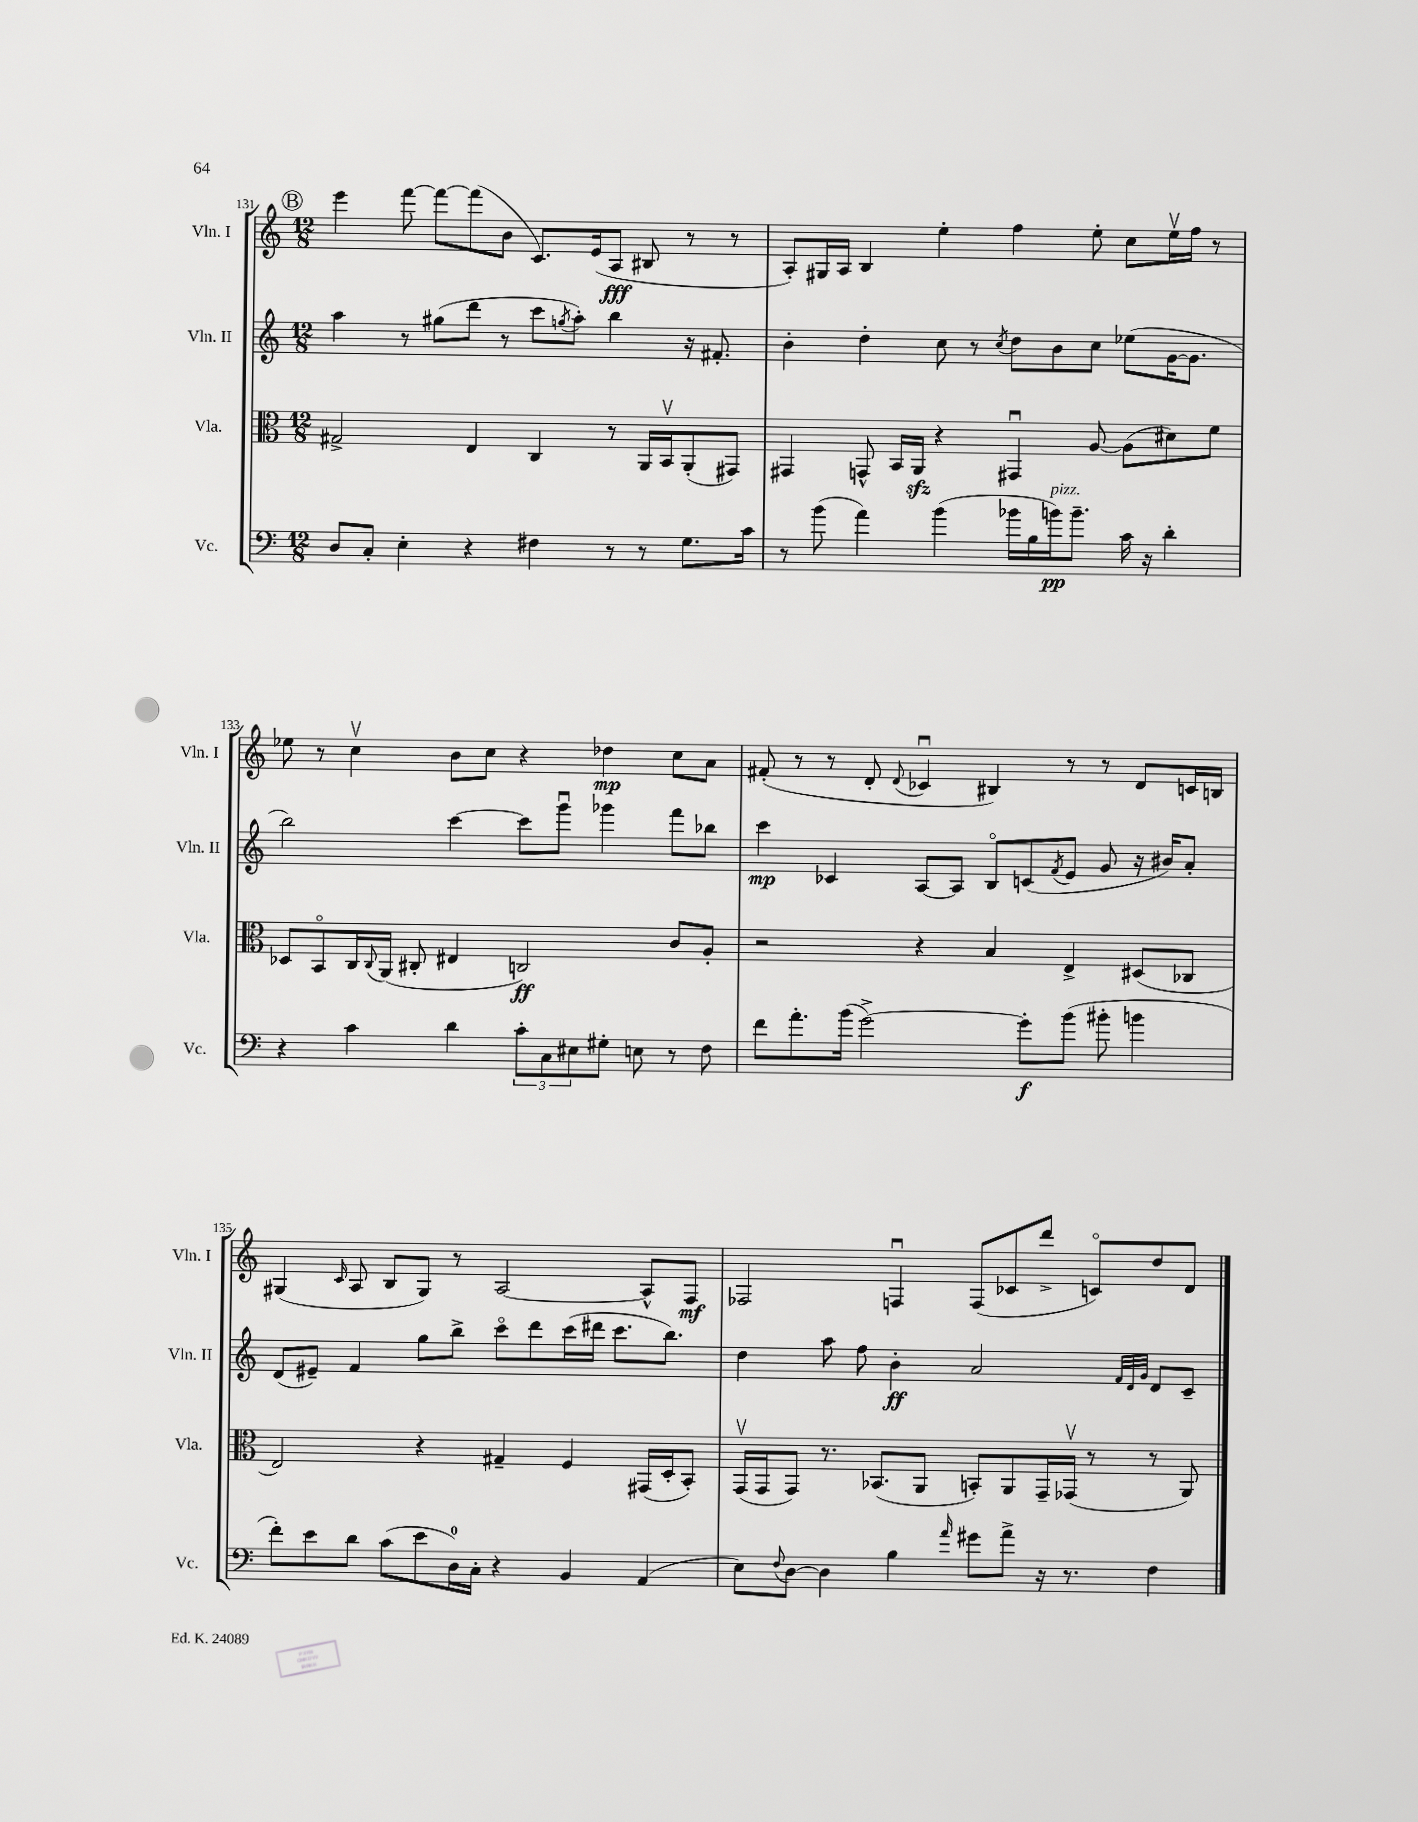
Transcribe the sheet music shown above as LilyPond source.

<<
\new StaffGroup <<
\new Staff = "s0" \with { instrumentName = "Vln. I" shortInstrumentName = "Vln. I" } {
    \clef treble \key c \major \numericTimeSignature \time 12/8
    \mark \markup { \circle "B" } e'''4 f'''8~ f'''8~ f'''8( b'8 c'8.) e'16( a8\fff bis8 r8 r8 |
    a8-.) gis16 a16 b4 e''4-. f''4 e''8-. c''8 e''16\upbow f''16 r8 |
    ees''8 r8 c''4\upbow b'8 c''8 r4 des''4\mp c''8 a'8 |
    fis'8-.( r8 r8 d'8-. \appoggiatura { d'8 } ces'4\downbow bis4) r8 r8 d'8 c'16 b16 |
    gis4( \grace { c'16 } a8 b8 gis8) r8 a2~ a8-^ f8\mf |
    fes2 f4\downbow f8( ces'8 d'''8-> c'8\flageolet) d''8 d'8 \bar "|." |
}
\new Staff = "s1" \with { instrumentName = "Vln. II" shortInstrumentName = "Vln. II" } {
    \clef treble \key c \major \numericTimeSignature \time 12/8
    \mark \markup { \circle "B" } a''4 r8 gis''8( d'''8 r8 c'''8 \acciaccatura { g''8 } a''8-.) b''4 r16 fis'8.-. |
    b'4-. d''4-. c''8 r8 \acciaccatura { c''8 } d''8 b'8 c''8 ees''8( g'16~ g'8. |
    b''2) c'''4~ c'''8 g'''8\downbow ges'''4 f'''8 bes''8 |
    c'''4\mp ces'4 a8~ a8 b8\flageolet c'8( \acciaccatura { f'8 } e'8 g'8 r16 bis'16) a'8-. |
    d'8( eis'8--) f'4 g''8 b''8-> c'''8\flageolet d'''8 c'''16( dis'''16 c'''8. b''8.) |
    d''4 a''8 f''8 b'4-.\ff a'2 \grace { f'32 d'32 g'32 } d'8 c'8-- \bar "|." |
}
\new Staff = "s2" \with { instrumentName = "Vla." shortInstrumentName = "Vla." } {
    \clef alto \key c \major \numericTimeSignature \time 12/8
    \mark \markup { \circle "B" } gis2-> e4 c4 r8 a,16 b,16\upbow a,8-.( gis,8) |
    gis,4 g,8-^ b,16 a,16\sfz r4 gis,4\downbow a8~ a8( dis'8) f'8 |
    des8 b,8\flageolet c16 \appoggiatura { c8 } a,16( cis8-. eis4 c2\ff) c'8 a8-. |
    r2 r4 b4 e4-> dis8( ces8 |
    e2) r4 gis4-- f4 gis,16( d16-. b,8-.) |
    g,16\upbow( g,16 g,8) r8. bes,8.( a,8 b,8-.) a,8 g,16-- ges,16\upbow( r8 r8 a,8) \bar "|." |
}
\new Staff = "s3" \with { instrumentName = "Vc." shortInstrumentName = "Vc." } {
    \clef bass \key c \major \numericTimeSignature \time 12/8
    \mark \markup { \circle "B" } d8 c8-. e4-. r4 fis4 r8 r8 g8. c'16 |
    r8 b'8( a'4) b'4( bes'16 b16 b'16\pp^\markup { \italic "pizz." }) b'8.-- c'16 r16 d'4-. |
    r4 c'4 d'4 \tuplet 3/2 { c'8-. c8 eis8 } gis8-. e8 r8 f8 |
    f'8 a'8.-. b'16( g'2~->) g'8-.\f b'8( bis'8-. b'4 |
    f'8-.) e'8 d'8 c'8( e'8 d16-0) c16-. r4 b,4 a,4( |
    e8) \appoggiatura { f8 } d8~ d4 b4 \grace { a'16 } gis'8 a'8-> r16 r8. f4 \bar "|." |
}
>>
>>
\layout { \context { \Score currentBarNumber = #131 } }
